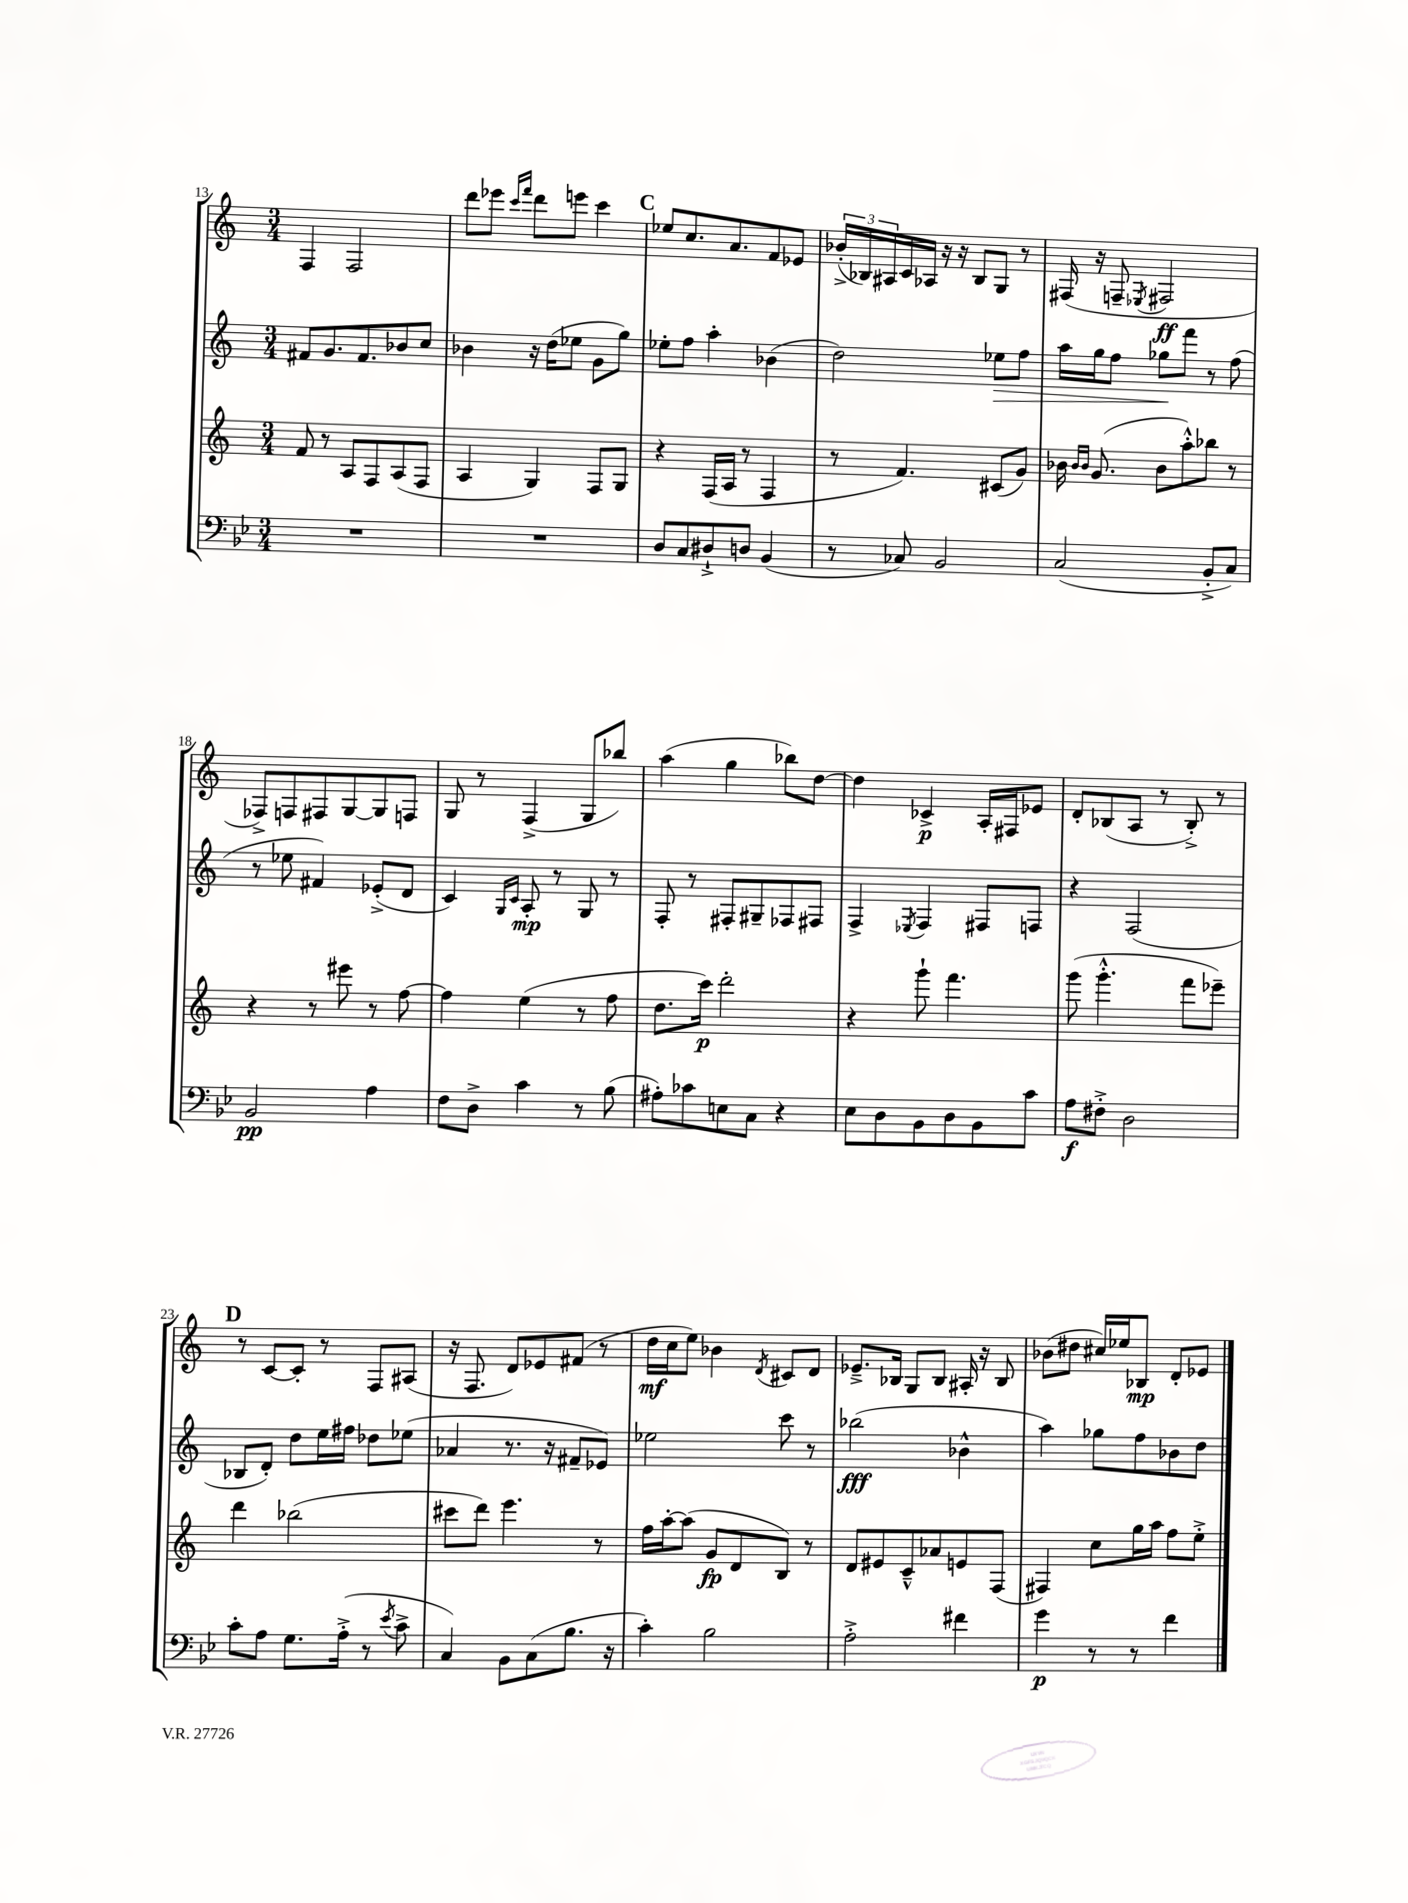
<<
\new StaffGroup <<
\new Staff = "s0" {
    \clef treble \key c \major \numericTimeSignature \time 3/4
    f4 f2 |
    d'''8 ees'''8 \grace { c'''16 f'''16 } d'''8 e'''8 c'''4 |
    \mark \markup { \bold "C" } ees''8 c''8. a'8. f'8 ees'8 |
    \tuplet 3/2 { bes'16-.->( bes16) ais16 } c'16 aes16 r16 r16 bes8 g8 r8 |
    fis16( r16 f8-- \acciaccatura { ees8 } fis2\ff |
    fes8->) f8 fis8 g8~ g8 f8 |
    g8 r8 f4->( g8 bes''8) |
    a''4( g''4 bes''8) d''8~ |
    d''4 ces'4->\p a16-. fis16 ees'8 |
    d'8-. bes8( a8 r8 bes8-.->) r8 |
    \mark \markup { \bold "D" } r8 c'8~ c'8-. r8 f8 ais8( |
    r16 f8. d'8) ees'8 fis'8( r8 |
    d''16\mf c''16 e''8) bes'4 \acciaccatura { d'8 } cis'8 d'8 |
    ees'8.---> bes16 g8 bes8 ais16-. r16 bes8 |
    bes'8( dis''8 cis''16) ees''16 bes8\mp d'8-. ees'8 \bar "|." |
}
\new Staff = "s1" {
    \clef treble \key c \major \numericTimeSignature \time 3/4
    fis'8 g'8. fis'8. bes'8 c''8 |
    bes'4 r16 d''16( ees''8 g'8 g''8) |
    \mark \markup { \bold "C" } ees''8-. f''8 a''4-. bes'4( |
    d''2) ees''8\> f''8 |
    a''16 g''16 f''8 ges''8\! f'''8 r8 f''8( |
    r8 ees''8 fis'4) ees'8-.->( d'8 |
    c'4) \grace { g16 c'16 } a8-.\mp r8 g8 r8 |
    f8-. r8 fis8-. gis8-- fes8 fis8 |
    f4-> \acciaccatura { ees8 } f4 fis8 f8 |
    r4 f2( |
    \mark \markup { \bold "D" } bes8 d'8-.) d''8 e''16 fis''16 des''8 ees''8( |
    aes'4 r8. r16 fis'8-- ees'8) |
    ees''2 c'''8 r8 |
    bes''2\fff( bes'4-^ |
    a''4) ges''8 f''8 bes'8 d''8 \bar "|." |
}
\new Staff = "s2" {
    \clef treble \key c \major \numericTimeSignature \time 3/4
    f'8 r8 a8 f8 a8( f8 |
    a4 g4) f8 g8 |
    \mark \markup { \bold "C" } r4 f16( a16 r8 f4 |
    r8 f'4.) cis'8( g'8) |
    bes'16 \grace { bes'16 bes'16 } g'8.( bes'8 a''8-.-^) bes''8 r8 |
    r4 r8 eis'''8 r8 f''8~ |
    f''4 e''4( r8 f''8 |
    d''8. c'''16\p) d'''2-. |
    r4 g'''8-! f'''4. |
    g'''8( g'''4.-.-^ f'''8 ees'''8--) |
    \mark \markup { \bold "D" } d'''4 bes''2( |
    cis'''8 d'''8) e'''4. r8 |
    f''16 a''16~-. a''8( g'8\fp d'8 b8) r8 |
    d'8 eis'8 c'8---^ aes'8 e'8 f8( |
    fis4) c''8 g''16 a''16 f''8 e''8-.-> \bar "|." |
}
\new Staff = "s3" {
    \clef bass \key bes \major \numericTimeSignature \time 3/4
    R2. |
    R2. |
    \mark \markup { \bold "C" } d8 c8 dis8-!-> d8 bes,4( |
    r8 ces8) bes,2 |
    c2( bes,8-.-> c8) |
    bes,2\pp a4 |
    f8 d8-> c'4 r8 bes8( |
    ais8-.) ces'8 e8 c8 r4 |
    ees8 d8 bes,8 d8 bes,8 c'8 |
    a8\f fis8-.-> d2 |
    \mark \markup { \bold "D" } c'8-. a8 g8. a16-.->( r8 \acciaccatura { ees'8 } c'8-> |
    c4) bes,8 c8( bes8. r16 |
    c'4-.) bes2 |
    a2-.-> fis'4 |
    g'4\p r8 r8 f'4 \bar "|." |
}
>>
>>
\layout { \context { \Score currentBarNumber = #13 } }
